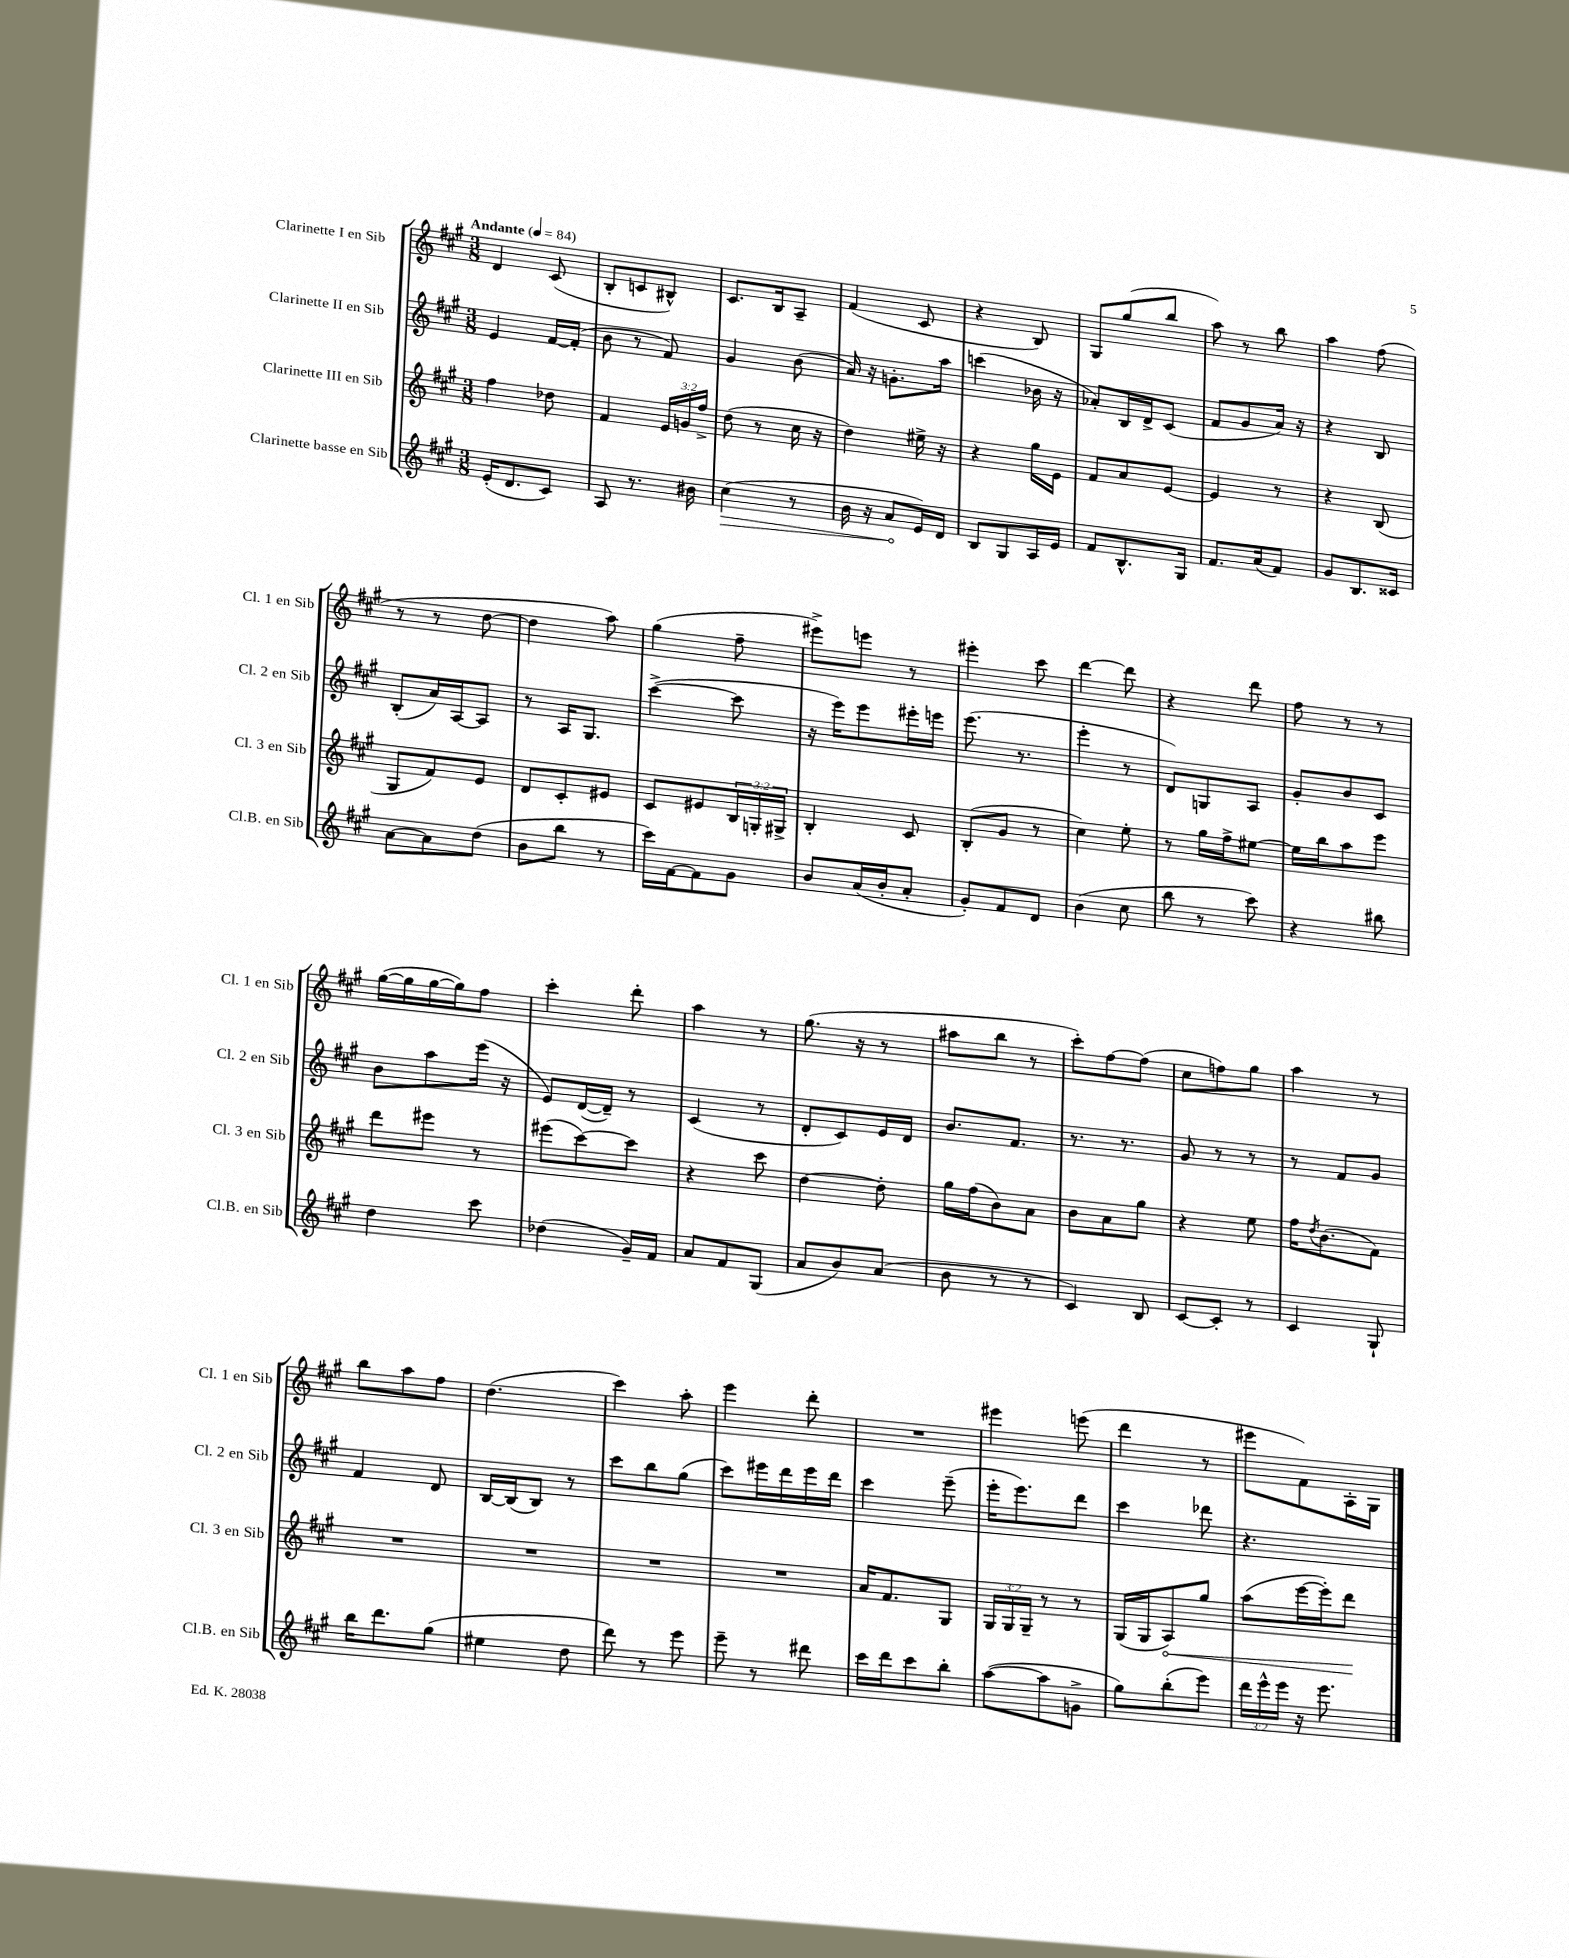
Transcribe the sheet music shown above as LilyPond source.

<<
\new StaffGroup <<
\new Staff = "s0" \with { instrumentName = "Clarinette I en Sib" shortInstrumentName = "Cl. 1 en Sib" } {
    \clef treble \key a \major \numericTimeSignature \time 3/8 \tempo "Andante" 4 = 84
    d'4 cis'8( |
    b8-. c'8 bis8-^) |
    cis'8. b16 a8-- |
    fis'4( cis'8 |
    r4 b8) |
    gis8 gis''8( b''8 |
    a''8) r8 b''8 |
    a''4 fis''8( |
    r8 r8 d''8~ |
    d''4 a''8) |
    gis''4( fis''8-- |
    eis'''8->) e'''8 r8 |
    eis'''4-. cis'''8 |
    d'''4~ d'''8 |
    r4 d'''8 |
    fis''8 r8 r8 |
    gis''16~( gis''16 gis''16~ gis''16) fis''8 |
    cis'''4-. d'''8-. |
    a''4 r8 |
    gis''8.( r16 r8 |
    ais''8 b''8 r8 |
    cis'''8-.) fis''8~ fis''8( |
    cis''8 f''8) gis''8 |
    a''4 r8 |
    b''8 a''8 fis''8 |
    d''4.( |
    cis'''4) a''8-. |
    e'''4 d'''8-. |
    R4. |
    eis'''4 e'''8( |
    d'''4 r8 |
    eis'''8 fis'8) a16-. gis16 \bar "|." |
}
\new Staff = "s1" \with { instrumentName = "Clarinette II en Sib" shortInstrumentName = "Cl. 2 en Sib" } {
    \clef treble \key a \major \numericTimeSignature \time 3/8
    e'4 fis'16~ fis'16-.( |
    b'8 r8 fis'8) |
    gis'4 b'8( |
    a'16) r16 g'8.-. a''16 |
    c'''4( bes'16 r16 |
    aes'8-.) b16 d'16-> cis'8( |
    fis'8 gis'8 a'16) r16 |
    r4 b8 |
    b8-.( a'16) a16~ a8 |
    r8 a16 gis8. |
    cis'''4~->( cis'''8 |
    r16 e'''16) e'''8 eis'''16-. e'''16 |
    e'''8.( r8. |
    e'''4-. r8 |
    d'8) g8 a8 |
    gis'8-. b'8 cis'8 |
    b'8 a''8 e'''16( r16 |
    e'8) d'16~( d'16--) r8 |
    cis'4( r8 |
    d'8-. cis'8) e'16 d'16 |
    b'8. fis'8. |
    r8. r8. |
    gis'8 r8 r8 |
    r8 fis'8 gis'8 |
    fis'4 d'8 |
    b16~ b16( b8) r8 |
    cis'''8 b''8 gis''8( |
    cis'''8) eis'''16 d'''16 eis'''16 d'''16 |
    cis'''4 e'''8--( |
    e'''16-. e'''8.) d'''8 |
    cis'''4 des'''8 |
    r4. \bar "|." |
}
\new Staff = "s2" \with { instrumentName = "Clarinette III en Sib" shortInstrumentName = "Cl. 3 en Sib" } {
    \clef treble \key a \major \numericTimeSignature \time 3/8 \override Staff.TupletNumber.text = #tuplet-number::calc-fraction-text
    fis''4 des''8 |
    fis'4 \tuplet 3/2 { e'16 g'16 fis''16-> } |
    d''8( r8 cis''16 r16 |
    d''4) eis''16-> r16 |
    r4 gis''16 e'16 |
    fis'8 a'8 e'8~ |
    e'4 r8 |
    r4 b8( |
    gis8 fis'8) e'8 |
    d'8 cis'8-. eis'8 |
    cis'8 eis'8 \tuplet 3/2 { b16 g16-. gis16-> } |
    b4-. cis'8 |
    b8-.( gis'8 r8 |
    cis''4) e''8-. |
    r8 gis''16 fis''16-> eis''8~ |
    eis''16 b''16 a''8 e'''8 |
    d'''8 eis'''8 r8 |
    eis'''8( cis'''8~) cis'''8 |
    r4 cis'''8 |
    d''4~ d''8-. |
    gis''16 fis''16( b'8) a'8 |
    b'8 a'8 gis''8 |
    r4 e''8 |
    fis''16 \acciaccatura { d''8 } b'8.( fis'8) |
    R4. |
    R4. |
    R4. |
    R4. |
    a'16 fis'8. gis8 |
    \tuplet 3/2 { gis16 gis16 gis16-- } r8 r8 |
    gis16( gis16 \once \override Hairpin.circled-tip = ##t a8\<) gis''8 |
    a''8( e'''16~ e'''16-.) d'''8\! \bar "|." |
}
\new Staff = "s3" \with { instrumentName = "Clarinette basse en Sib" shortInstrumentName = "Cl.B. en Sib" } {
    \clef treble \key a \major \numericTimeSignature \time 3/8 \override Staff.TupletNumber.text = #tuplet-number::calc-fraction-text
    e'16-.( d'8. cis'8) |
    a8 r8. bis'16 |
    \once \override Hairpin.circled-tip = ##t cis''4\>( r8 |
    b'16 r16 a'8\! e'16) d'16 |
    b8 gis8 a16 e'16 |
    fis'8 b8.-^ gis16 |
    fis'8. a'16( fis'8) |
    gis'8 b8. cisis'16 |
    a'8~ a'8 d''8( |
    b'8 b''8 r8 |
    cis'''16) fis'16~ fis'8 gis'8 |
    b'8 a'16( b'16-. a'8-. |
    gis'8-.) fis'8 d'8 |
    b'4( cis''8 |
    b''8 r8 cis'''8) |
    r4 bis''8 |
    d''4 cis'''8 |
    des''4( gis'16--) fis'16 |
    a'8 fis'8 gis8( |
    a'8 b'8) a'8( |
    b'8 r8 r8 |
    cis'4) b8 |
    cis'8~ cis'8-. r8 |
    cis'4 gis8-! |
    b''16 d'''8. gis''8( |
    eis''4 d''8 |
    d'''8) r8 e'''8 |
    e'''8-- r8 dis'''8 |
    cis'''16 d'''16 cis'''8 b''8-. |
    a''8~( a''8 g'8-> |
    gis''8) b''8-.( e'''8) |
    \tuplet 3/2 { d'''16 e'''16-^ e'''16 } r16 e'''8. \bar "|." |
}
>>
>>
\layout { \context { \Score \remove "Bar_number_engraver" } }
